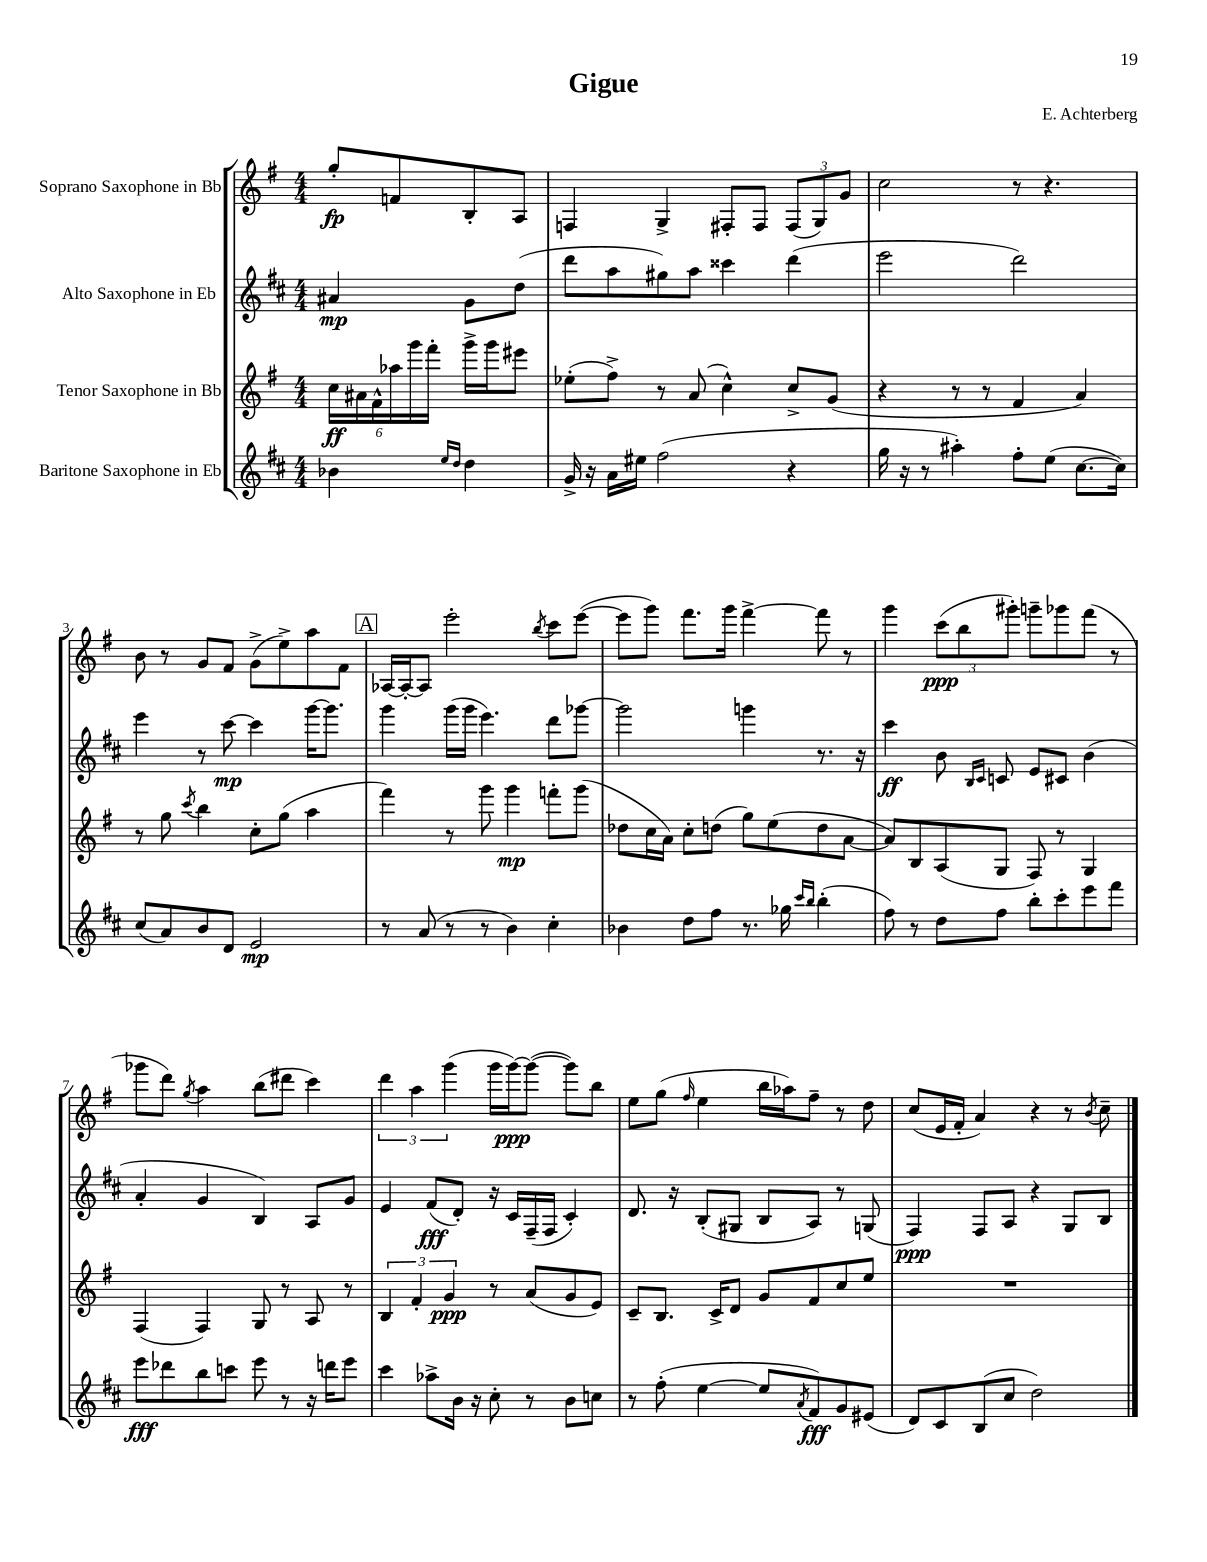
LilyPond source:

\header { title = "Gigue" composer = "E. Achterberg" }
<<
\new StaffGroup <<
\new Staff = "s0" \with { instrumentName = "Soprano Saxophone in Bb" } {
    \clef treble \key g \major \numericTimeSignature \time 4/4 \partial 2
    g''8-.\fp f'8 b8-. a8 |
    f4 g4-> fis8-. fis8 \tuplet 3/2 { fis8( g8) g'8 } |
    c''2 r8 r4. |
    b'8 r8 g'8 fis'8 g'8->( e''8->) a''8 fis'8 |
    \mark \markup { \box "A" } aes16~ aes16~-. aes8 e'''2-. \acciaccatura { b''8 } c'''8 e'''8~( |
    e'''8 g'''8) fis'''8. g'''16 fis'''4~-> fis'''8 r8 |
    g'''4 \tuplet 3/2 { c'''8\ppp( b''8 gis'''8-.) } g'''8-- ges'''8 fis'''8( r8 |
    ges'''8 d'''8) \acciaccatura { g''8 } a''4 b''8( dis'''8 c'''4) |
    \tuplet 3/2 { d'''4 a''4 g'''4( } g'''16 g'''16~\ppp) g'''8~( g'''8) b''8 |
    e''8 g''8( \grace { fis''16 } e''4 b''16 aes''16) fis''8-- r8 d''8 |
    c''8( e'16 fis'16-. a'4) r4 r8 \acciaccatura { b'8 } c''8-- \bar "|." |
}
\new Staff = "s1" \with { instrumentName = "Alto Saxophone in Eb" } {
    \clef treble \key d \major \numericTimeSignature \time 4/4 \partial 2
    ais'4\mp g'8 d''8( |
    d'''8 a''8 gis''8) a''8 cisis'''4 d'''4( |
    e'''2 d'''2) |
    e'''4 r8 cis'''8~\mp cis'''4 g'''16~ g'''8. |
    \mark \markup { \box "A" } g'''4 g'''16( g'''16 e'''4.) d'''8 ges'''8~ |
    ges'''2 g'''4 r8. r16 |
    cis'''4\ff b'8 \grace { b16 cis'16 } c'8 e'8 cis'8 b'4( |
    a'4-. g'4 b4) a8 g'8 |
    e'4 fis'8\fff( d'8-.) r16 cis'16 fis16--( fis16 cis'4-.) |
    d'8. r16 b8-.( gis8 b8 a8) r8 g8( |
    fis4\ppp) fis8 a8 r4 g8 b8 \bar "|." |
}
\new Staff = "s2" \with { instrumentName = "Tenor Saxophone in Bb" } {
    \clef treble \key g \major \numericTimeSignature \time 4/4 \partial 2
    \tuplet 6/4 { c''16\ff ais'16 fis'16-^ aes''16 g'''16 fis'''16-. } g'''16-> g'''16 eis'''8 |
    ees''8-.( fis''8->) r8 a'8( c''4-^) c''8-> g'8( |
    r4 r8 r8 fis'4 a'4) |
    r8 g''8 \acciaccatura { c'''8 } b''4 c''8-. g''8( a''4 |
    \mark \markup { \box "A" } fis'''4) r8 g'''8 g'''4\mp f'''8-. g'''8( |
    des''8 c''16 a'16) c''8-. d''8( g''8) e''8( d''8 a'8~ |
    a'8) b8 a8( g8 fis8) r8 g4 |
    fis4( fis4) g8 r8 a8 r8 |
    \tuplet 3/2 { b4 fis'4-. g'4\ppp } r8 a'8( g'8 e'8) |
    c'8-- b8. c'16-> d'8 g'8 fis'8 c''8 e''8 |
    R1 \bar "|." |
}
\new Staff = "s3" \with { instrumentName = "Baritone Saxophone in Eb" } {
    \clef treble \key d \major \numericTimeSignature \time 4/4 \partial 2
    bes'4 \grace { e''16 d''16 } d''4 |
    g'16-> r16 a'16 eis''16 fis''2( r4 |
    g''16 r16 r8 ais''4-.) fis''8-. e''8( cis''8.~ cis''16) |
    cis''8( a'8) b'8 d'8 e'2\mp |
    \mark \markup { \box "A" } r8 a'8( r8 r8 b'4) cis''4-. |
    bes'4 d''8 fis''8 r8. ges''16 \grace { cis'''16 b''16 } b''4-.( |
    fis''8) r8 d''8 fis''8 b''8-. cis'''8-. e'''8 fis'''8 |
    e'''8\fff des'''8 b''8 c'''8 e'''8 r8 r16 d'''16 e'''8 |
    cis'''4 aes''8-> b'16 r16 cis''8-. r8 b'8 c''8 |
    r8 fis''8-.( e''4~ e''8 \acciaccatura { a'8 } fis'8\fff) g'8 eis'8( |
    d'8) cis'8 b8( cis''8 d''2) \bar "|." |
}
>>
>>
